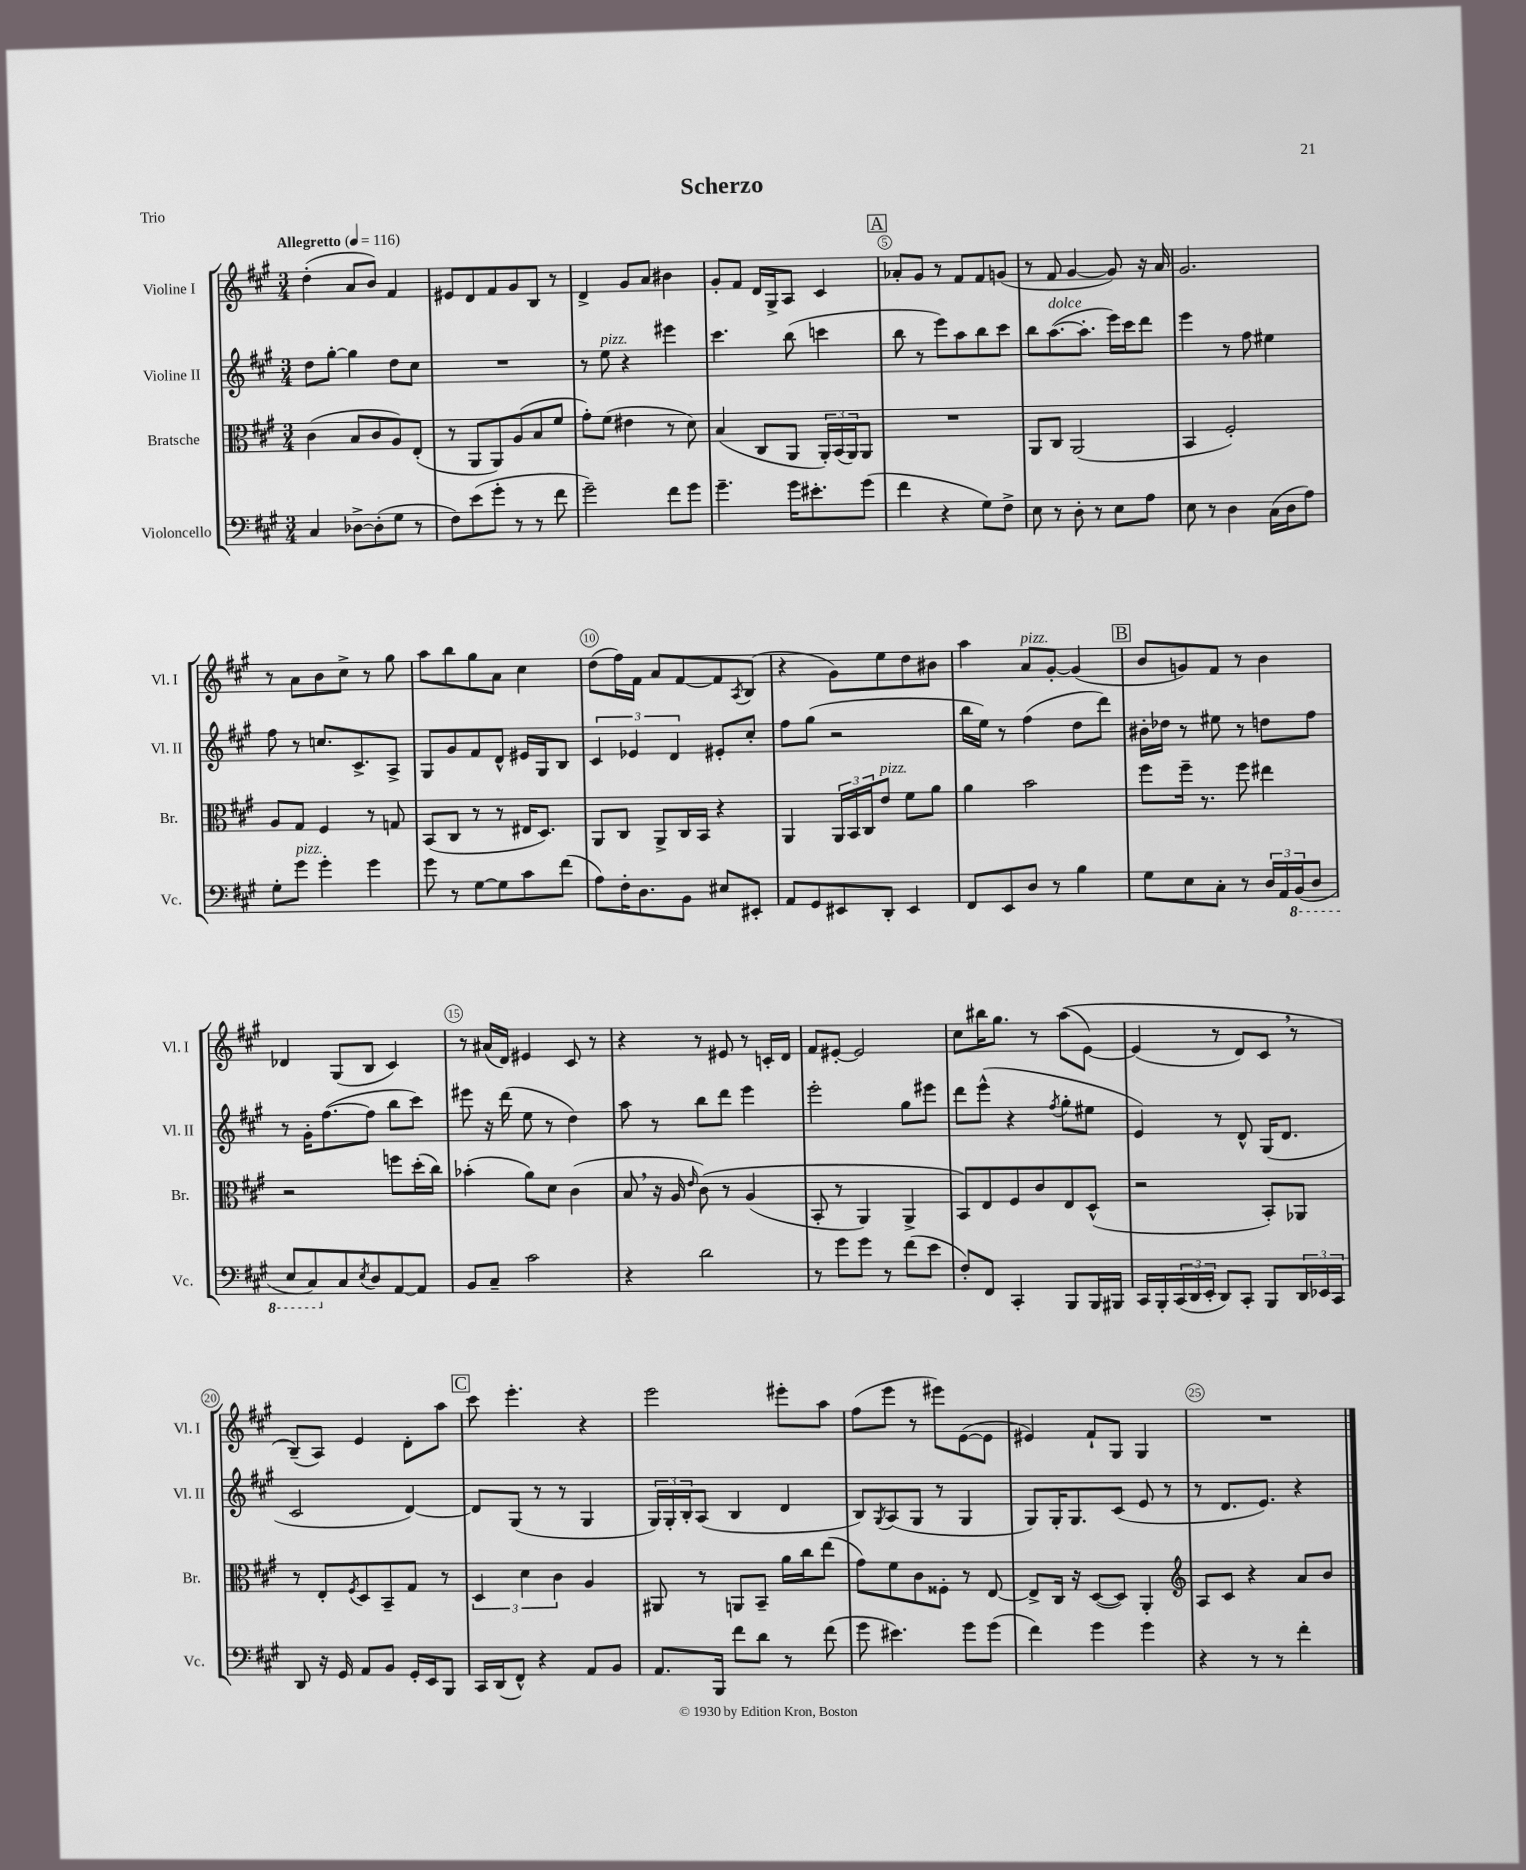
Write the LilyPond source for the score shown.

\header { title = "Scherzo" piece = "Trio" }
<<
\new StaffGroup <<
\new Staff = "s0" \with { instrumentName = "Violine I" shortInstrumentName = "Vl. I" } {
    \clef treble \key a \major \numericTimeSignature \time 3/4 \tempo "Allegretto" 4 = 116
    d''4-.( a'8 b'8) fis'4 |
    eis'8 d'8 fis'8 gis'8 b8 r8 |
    d'4-> gis'8 a'8 bis'4 |
    gis'8-. fis'8 d'16 gis16-> a8 cis'4 |
    \mark \markup { \box "A" } aes'8-. gis'8 r8 fis'8 fis'8 g'8( |
    r8 fis'8 gis'4~ gis'8) r16 a'16 |
    gis'2. |
    r8 a'8 b'8 cis''8-> r8 gis''8 |
    a''8 b''8 gis''8 a'8 cis''4 |
    d''8( fis''16) fis'16 a'8 fis'8~ fis'8 \acciaccatura { a8 } b8( |
    r4 gis'8) e''8 d''8 bis'8 |
    a''4 a'8^\markup { \italic "pizz." } gis'8~-. gis'4( |
    \mark \markup { \box "B" } b'8 g'8) fis'8 r8 b'4 |
    des'4 gis8( b8 cis'4) |
    r8 ais'16( d'16) eis'4 cis'8 r8 |
    r4 r8 eis'8 r8 c'16-. d'16 |
    fis'8 eis'8~-. eis'2 |
    cis''8 bis''16 gis''8. r8 a''8(\( e'8~) |
    e'4( r8 d'8) cis'8 \breathe r8 |
    b8--(\) a8) e'4 d'8-. a''8 |
    \mark \markup { \box "C" } cis'''8 e'''4.-. r4 |
    e'''2 eis'''8-. a''8 |
    fis''8( e'''8 r8 eis'''8) e'8~( e'8 |
    eis'4) fis'8-! gis8 gis4 |
    R2. \bar "|." |
}
\new Staff = "s1" \with { instrumentName = "Violine II" shortInstrumentName = "Vl. II" } {
    \clef treble \key a \major \numericTimeSignature \time 3/4
    d''8 gis''8~-. gis''4 d''8 cis''8 |
    R2. |
    r8 e''8^\markup { \italic "pizz." } r4 eis'''4 |
    cis'''4. b''8( c'''4 |
    \mark \markup { \box "A" } b''8 r8 e'''8) a''8 b''8 cis'''8 |
    b''8 a''8.~^\markup { \italic "dolce" }( a''8.-. e'''16) cis'''16 d'''8 |
    e'''4 r8 fis''8 eis''4 |
    fis''8 r8 c''8. cis'8.-> a8-> |
    gis8 gis'8 fis'8 d'8-^ eis'16 gis16 b8 |
    \tuplet 3/2 { cis'4 ees'4 d'4 } eis'8-. cis''8-. |
    fis''8 gis''8( r2 |
    b''16 e''16) r8 fis''4( d''8 d'''8) |
    \mark \markup { \box "B" } bis'16-. des''16 r8 eis''8 r8 d''8 fis''8 |
    r8 gis'16-. fis''8.~( fis''8 b''8 cis'''8) |
    eis'''8 r16 d'''16( e''8 r8 d''4) |
    a''8 r8 b''8 d'''8 e'''4 |
    e'''2-. gis''8 eis'''8 |
    d'''8 e'''8-^( r4 \acciaccatura { fis''8 } gis''8-. eis''8 |
    e'4) r8 d'8-^ gis16( d'8. |
    cis'2 d'4~) |
    \mark \markup { \box "C" } d'8 gis8( r8 r8 gis4 |
    \tuplet 3/2 { gis16) gis16-. b16-. } a8( b4 d'4 |
    b8) \acciaccatura { gis8 } a8( gis8 r8 gis4 |
    gis8) gis16-. gis8. cis'8( e'8 r8 |
    r8 d'8. e'8.) r4 \bar "|." |
}
\new Staff = "s2" \with { instrumentName = "Bratsche" shortInstrumentName = "Br." } {
    \clef alto \key a \major \numericTimeSignature \time 3/4
    cis'4( b8 cis'8 a8) e8-.( |
    r8 a,8 a,8) a8( b8 fis'8 |
    gis'8-.) fis'8( eis'4 r8 d'8) |
    b4( cis8 a,8 \tuplet 3/2 { a,16-.) b,16( a,16) } a,8 |
    \mark \markup { \box "A" } R2. |
    a,8 cis8 a,2( |
    b,4 fis2-.) |
    a8 gis8 fis4 r8 g8 |
    b,8( cis8 r8 r8 eis16 d8.) |
    a,8 cis8 a,8-> cis16 b,16 r4 |
    a,4 \tuplet 3/2 { a,16 b,16 cis16 } e'8^\markup { \italic "pizz." } fis'8 a'8 |
    a'4 b'2 |
    \mark \markup { \box "B" } fis''8 fis''16-- r8. fis''8 eis''4 |
    r2 f''8 d''16-.( cis''16) |
    bes'4-.( a'8) d'8 cis'4( |
    b8 \breathe r16 a16 \grace { e'16 } cis'8)\( r8 a4( |
    b,8-. r8 a,4) a,4-> |
    b,8\) e8 fis8 cis'8 e8 d8-^( |
    r2 b,8-.) aes,8 |
    r8 e8-. \acciaccatura { fis8 } d8 b,8-- gis8 r8 |
    \mark \markup { \box "C" } \tuplet 3/2 { d4 d'4 cis'4 } a4 |
    ais,8 r8 a,8 b,8-- a'16 cis''16 e''8( |
    gis'8) fis'8 cis'8 fisis8-. r8 e8~ |
    e8-> cis16 r16 d8~( d8) a,4-. |
    \clef treble a8 cis'8 r4 a'8 b'8 \bar "|." |
}
\new Staff = "s3" \with { instrumentName = "Violoncello" shortInstrumentName = "Vc." } {
    \clef bass \key a \major \numericTimeSignature \time 3/4
    cis4 des8~-> des8-.( gis8 r8 |
    fis8) e'8( gis'8-. r8 r8 fis'8 |
    gis'2--) fis'8 gis'8 |
    gis'4.-- gis'16 eis'8.-. gis'8( |
    \mark \markup { \box "A" } fis'4 r4 gis8) fis8-> |
    e8 r8 d8-. r8 e8 a8 |
    e8 r8 d4 cis16( d16 a8) |
    gis8-. gis'8^\markup { \italic "pizz." } gis'4-. gis'4 |
    gis'8 r8 gis8~ gis8 cis'8 fis'8( |
    a8) fis16-. d8. b,8 eis8 eis,8-. |
    a,8 gis,8 eis,8 d,8-. eis,4 |
    fis,8 e,8 d8 r8 b4 |
    \mark \markup { \box "B" } gis8 e8 cis8-. r8 \tuplet 3/2 { d16 a,16 \ottava #-1 b,,16( } d,8 |
    e,8 cis,8) \ottava #0 cis8 \acciaccatura { e8 } d8 a,8~ a,8 |
    b,8 cis8-- cis'2 |
    r4 d'2 |
    r8 gis'8 gis'8 r8 fis'8( e'8 |
    fis8-.) fis,8 cis,4-. b,,8 b,,16 bis,,16 |
    cis,16 b,,16-. \tuplet 3/2 { cis,16( d,16 e,16-. } d,8) cis,8-. b,,8 \tuplet 3/2 { d,16 ees,16 cis,16 } |
    d,8 r16 gis,16 a,8 b,8 gis,16-. e,16 b,,8 |
    \mark \markup { \box "C" } cis,16 d,16( fis,8-^) r4 a,8 b,8 |
    a,8. b,,16 fis'8 d'8 r8 fis'8( |
    gis'8 eis'4.) gis'8 gis'8( |
    fis'4) gis'4 gis'4 |
    r4 r8 r8 fis'4-. \bar "|." |
}
>>
>>
\layout { \context { \Score \override BarNumber.break-visibility = ##(#f #t #t) barNumberVisibility = #(every-nth-bar-number-visible 5) \override BarNumber.stencil = #(make-stencil-circler 0.1 0.3 ly:text-interface::print) } }
